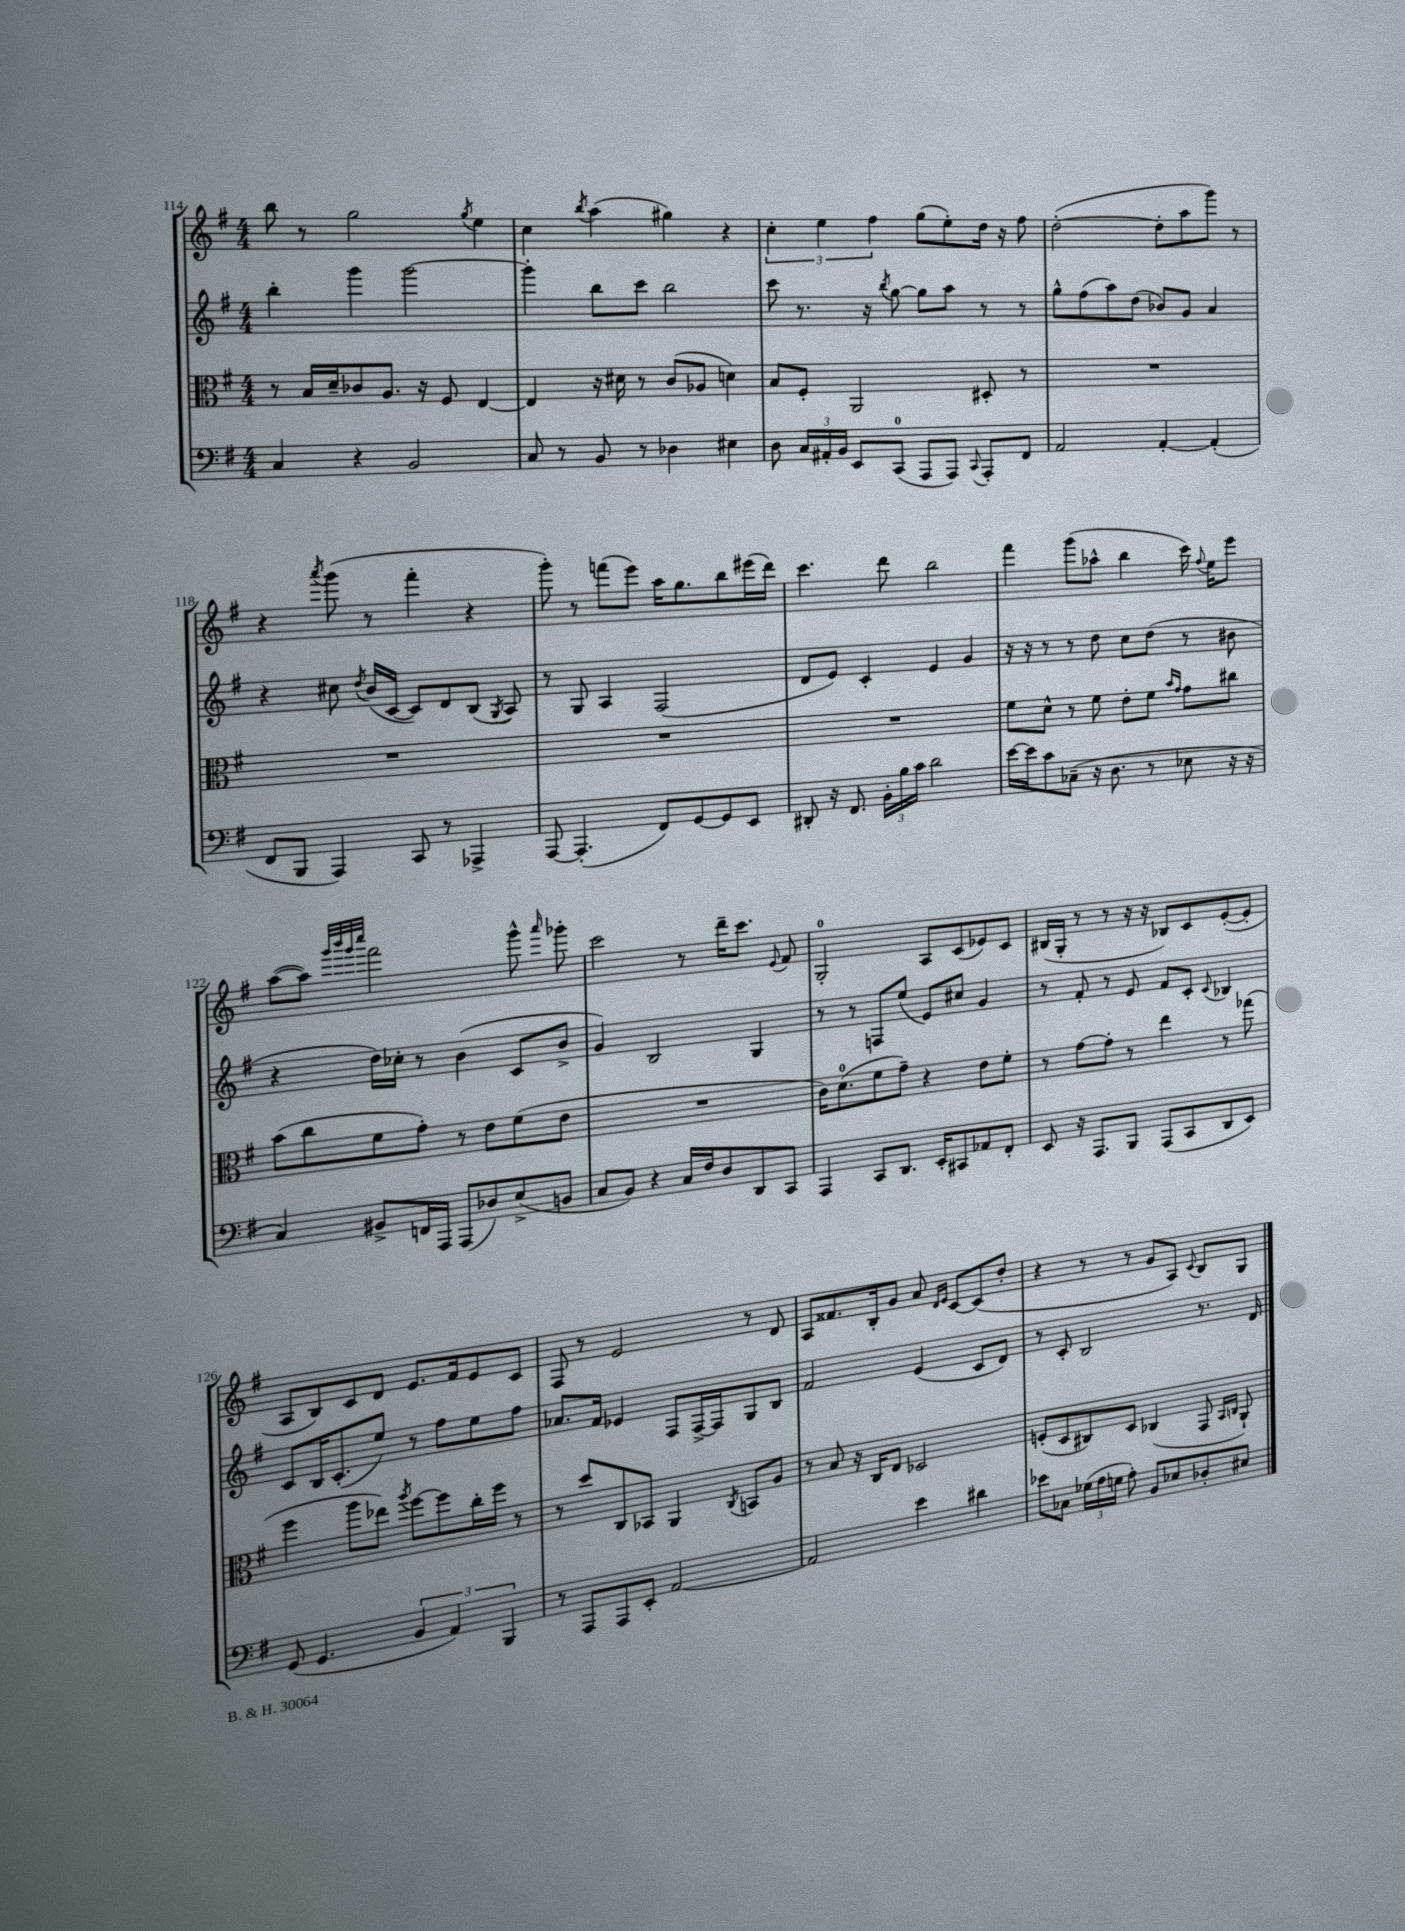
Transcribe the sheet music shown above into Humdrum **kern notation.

**kern	**kern	**kern	**kern
*staff4	*staff3	*staff2	*staff1
*clefF4	*clefC3	*clefG2	*clefG2
*k[f#]	*k[f#]	*k[f#]	*k[f#]
*M4/4	*M4/4	*M4/4	*M4/4
4C	8r	4bb'	8bb
.	16B	.	8r
.	16d~	.	.
4r	8c-	4ggg	2gg
.	8.A	.	.
2BB	.	[2ggg	.
.	16r	.	.
.	8F#	.	.
.	.	.	8qgg
.	[4E	.	4ee
=	=	=	=
8C	4E]	4ggg']	4cc
8r	.	.	.
.	.	.	8qbb
8BB	16r	8bb	(4aa
.	16d#	.	.
8r	8r	8ccc	.
4D-	(8c	2bb	4gg#)
.	8A-	.	.
4E#	4d)	.	4r
=	=	=	=
8D	8B	8ccc	6cc'
24C	8F#'	8.r	.
24AA#'	.	.	6ee
24BB	.	.	.
8EE	2AA	.	.
.	.	16r	.
.	.	.	6ff#
.	.	8qbb	.
(8CC	.	[8gg	.
8AAA	.	8gg]	(8gg
8AAA)	.	8aa	8ee')
8qqCC	.	.	.
8AAA'	8D#'	8r	16dd
.	.	.	16r
8FF#	8r	8r	8ff#
=	=	=	=
2AA	1r	8gg^^	([2dd'
.	.	(8ff#	.
.	.	8aa)	.
.	.	(8dd	.
[4AA'	.	8b-)	8dd']
.	.	8g	8aa
(4AA']	.	4a	8ggg)
.	.	.	8r
=	=	=	=
8FF#	1r	4r	4r
8BBB	.	.	.
.	.	.	8qaaa
4AAA)	.	8cc#	(8ggg
.	.	8qdd	.
.	.	(16b	8r
.	.	[16c	.
8CC	.	8c])	4fff#'
8r	.	8d	.
4AAA-^	.	(8B	4r
.	.	8qG	.
.	.	8A)	.
=	=	=	=
[8AAA	1r	8r	8ggg')
(4.AAA']	.	8G	8r
.	.	4A	(8fff
.	.	.	8eee)
8FF#)	.	(2F#	16aa
.	.	.	8.gg
[8GG	.	.	.
8GG]	.	.	8bb
8EE	.	.	(16eee#
.	.	.	16ddd)
=	=	=	=
8DD#'	1r	8d	4.ccc
16r	.	8e)	.
8.FF#	.	.	.
.	.	4c'	.
24BB'	.	.	8ddd
24B	.	.	.
24c	.	.	.
2d	.	4e	2bb
.	.	4g	.
=	=	=	=
[16e	8f#	16r	4fff#
16e]	.	16r	.
8c	8d^^	8r	.
(8C-~	8r	8r	(8ggg
16r	8f#	8dd	8aa-^^
8.D	.	.	.
.	8e'	8cc	4bb
8r	8f#	(8dd	.
.	16qqb	.	.
.	16qqg	.	.
8E-	8g	8r	16ccc)
.	.	.	8qqff#
.	.	.	16ee
16r	8cc#	8b#	8eee
16r	.	.	.
=	=	=	=
4C)	(8b	4r	([8aa
.	8cc	.	8aa])
.	.	.	32qqggg
.	.	.	32qqbbb
.	.	.	32qqggg
.	.	.	32qqcccc
8BB#^	8f#	16dd)	2fff#
.	.	16cc-'	.
16FF	8g')	8r	.
16AAA	.	.	.
(8AAA	8r	(4b	.
8D-)	8e	.	.
(8E^	(8f#	8c	8ggg^^
.	.	.	16qqaaa
8BB	8e	8b^	8ggg-'
=	=	=	=
8C	1r	4g)	2ccc
8BB)	.	.	.
4r	.	2B	.
16C	.	.	8r
16F#	.	.	.
8D	.	.	16ddd~
.	.	.	8.ccc
8DD	.	4G	.
.	.	.	8qqe
8CC	.	.	8f#
=	=	=	=
4AAA	16c)	8r	2G'
.	(8.d	.	.
.	.	8r	.
8CC	8f#	8F	.
8.DD	8g~)	(8ee	.
.	4r	8e)	8A
16EE'	.	.	.
8CC#	.	8cc#	(8c
8AA-	8e	4g	8e-)
8FF#'	8f#'	.	8c
=	=	=	=
8EE	8r	8r	(16B#
.	.	.	16G'
16r	[8g	8f#'	8r
8.AAA	.	.	.
.	8g']	8r	8r
8BBB	8r	8e	16r
.	.	.	16r
(8AAA	4ee	8f#	8B-)
8CC	.	8c'	8c
.	.	8qqc	.
8DD	8r	4B-	([8e'
8EE)	(8gg-	.	8e']
=	=	=	=
(8GG	4ff#	8c	8A
4.GG	.	16B	8B)
.	.	(8.c'	.
.	8aa	.	8c
.	8ee-)	8ee)	8d
.	8qaa	.	.
6BB	[8ff#	8r	8.e
.	8ff#]	8ff#	.
6AA)	.	.	.
.	.	.	16f#
.	16cc'	8ee	8e
.	16ff#	.	.
6BBB	.	.	.
.	8r	8ff#	8c
=	=	=	=
8r	8r	8.a-	8F#
8AAA	8dd	.	8r
.	.	16f#	.
8AAA	8C	4e-	2e
8EE'	8BB-	.	.
[2AA	4AA	8F#	.
.	.	[16F#^	.
.	.	16F#]	.
.	8qC	.	.
.	8BB	8G	8r
.	8A	8B	8d
=	=	=	=
2AA]	8r	2f#	8A
.	8B	.	8.f##
.	16r	.	.
.	16C	.	16B'
.	8E	.	8g
4e	2D-	(4e	8a
.	.	.	16qqd
.	.	.	16qqe
.	.	.	[8c
4d#	.	8c	(8c]
.	.	8d)	8dd'
=	=	=	=
8e-	(8F'	8r	4r
8C-	8D	8c'	.
(24G-	8C#)	2B	8r
24A	.	.	.
24G	.	.	.
8A')	8D	.	8r
8BB	(4C-	.	8g
8E-	.	.	8A)
.	.	.	8qqc
8D-'	8GG	8.r	8B
.	16qqBB	.	.
.	16qqC	.	.
8E#	8AA`)	.	8G
.	.	16d	.
==	==	==	==
*-	*-	*-	*-
